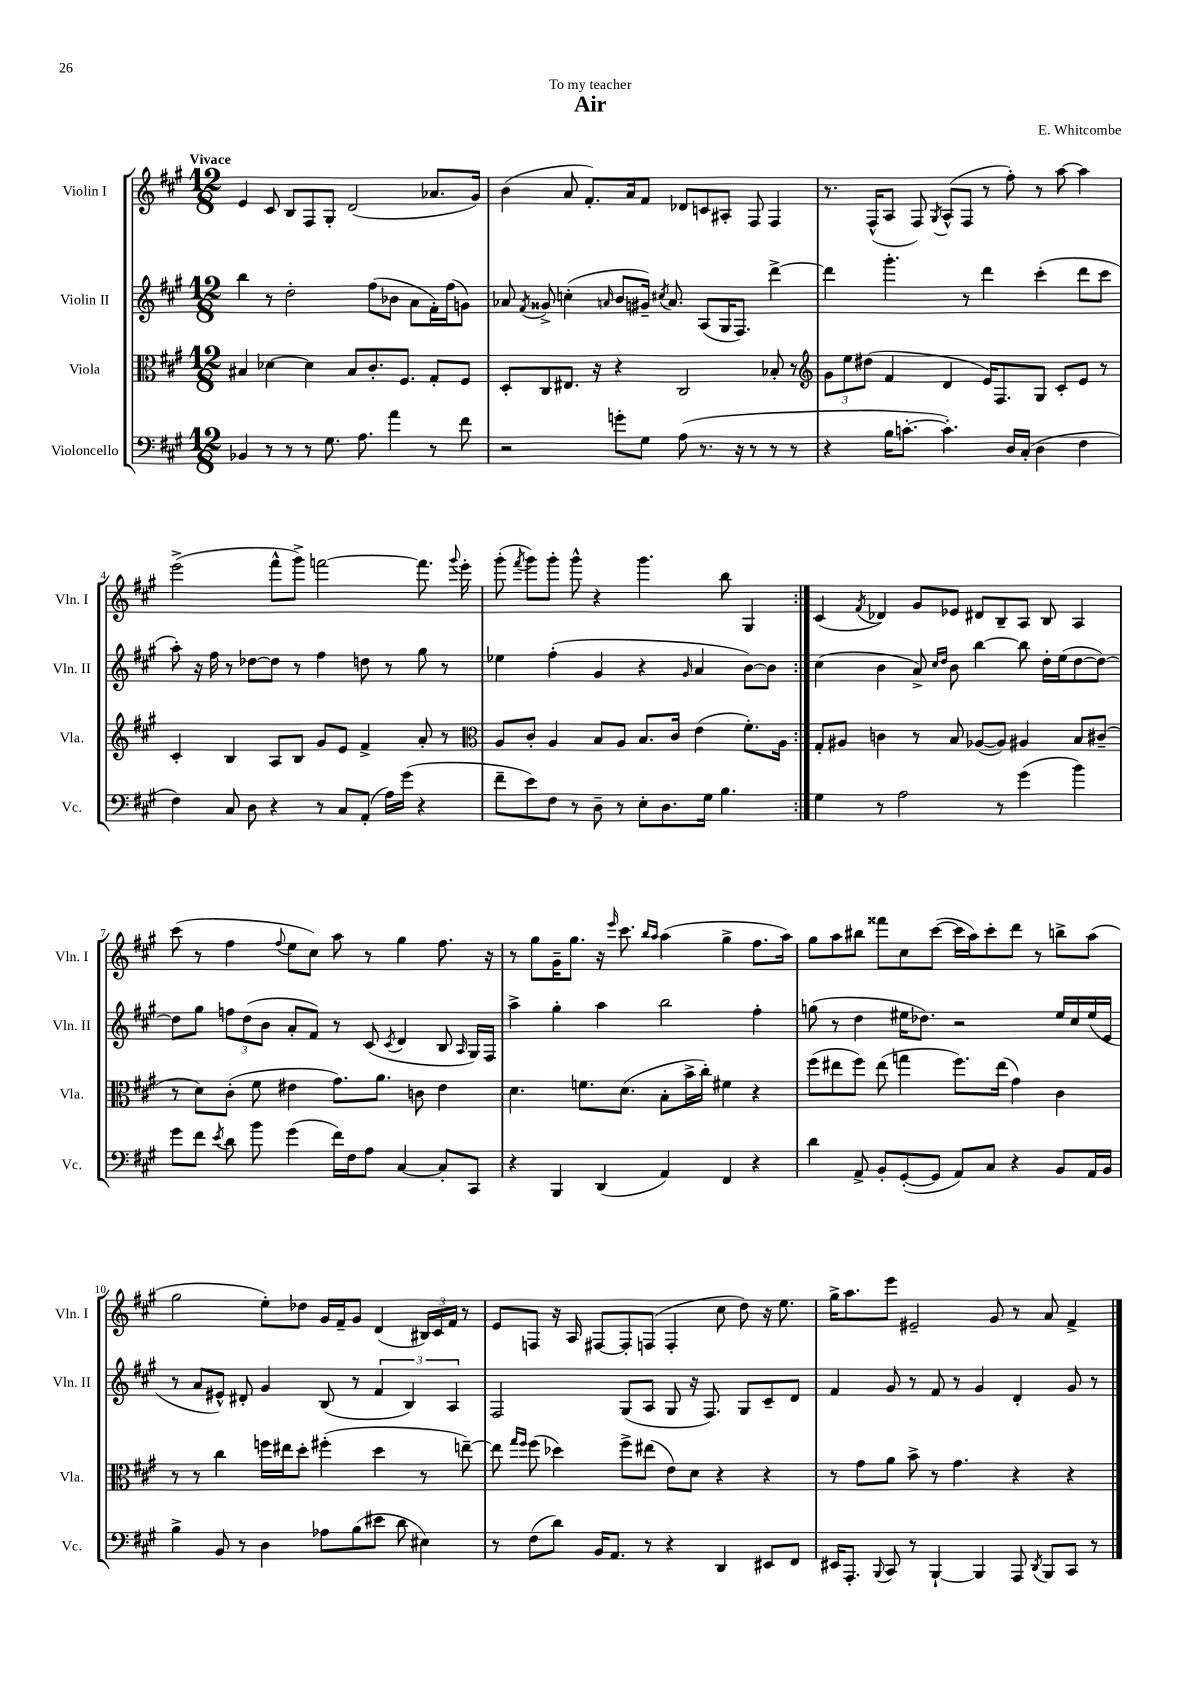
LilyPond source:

\header { title = "Air" composer = "E. Whitcombe" dedication = "To my teacher" }
<<
\new StaffGroup <<
\new Staff = "s0" \with { instrumentName = "Violin I" shortInstrumentName = "Vln. I" } {
    \clef treble \key a \major \numericTimeSignature \time 12/8 \tempo "Vivace"
    \autoBeamOff \repeat volta 2 { e'4 cis'8 b8[ fis8 gis8]-. d'2( aes'8.[ gis'16]) |
    b'4( a'8 fis'8.[-.) a'16 fis'8] des'8[ c'8 ais8]-. fis8 fis4 |
    r8. fis16[-^( a8] fis8) \acciaccatura { gis8 } a8[-^( fis8] r8 fis''8-.) r8 a''8~ a''4 |
    e'''2->( fis'''8[-^ gis'''8]->) f'''2~ f'''8. \appoggiatura { gis'''8 } e'''16-. |
    gis'''8-.( \acciaccatura { fis'''8 } gis'''8[) gis'''8]-. gis'''8-^ r4 gis'''4. b''8 gis4 | }
    cis'4( \acciaccatura { fis'8 } des'4) gis'8[ ees'8] dis'8[ b8-- a8] b8 a4 |
    cis'''8( r8 fis''4 \appoggiatura { fis''8 } e''8[ cis''8]) a''8 r8 gis''4 fis''8. r16 |
    r8 gis''8[ gis'16-- gis''8.] r16 \grace { e'''16 } cis'''8. \grace { b''16[ a''16] } a''4( gis''4-> fis''8.[ a''16]) |
    gis''8[ a''8 bis''8] fisis'''8[ cis''8 cis'''8]~( cis'''16[ a''16) cis'''8-. d'''8] r8 b''8[-> a''8]( |
    gis''2 e''8[-.) des''8] gis'16[ fis'16-- gis'8] d'4( \tuplet 3/2 { bis16[) cis'16 fis'16] } r8 |
    e'8[ f8] r16 a16 fis8[~ fis8-. f8]( f4-. cis''8 d''8) r16 e''8. |
    gis''16[-> a''8. e'''8] eis'2-- gis'8 r8 a'8 fis'4-> \bar "|." |
}
\new Staff = "s1" \with { instrumentName = "Violin II" shortInstrumentName = "Vln. II" } {
    \clef treble \key a \major \numericTimeSignature \time 12/8
    \autoBeamOff \repeat volta 2 { b''4 r8 d''2-. fis''8[( bes'8] a'8[ fis'16-.) fis''16( g'8]) |
    aes'8 \acciaccatura { fis'8 } gisis'8-> c''4-.( \grace { a'16 } b'8[ gis'16]--) \acciaccatura { cis''8 } a'8. a8[( gis16 fis8.]) d'''4~-> |
    d'''4 gis'''4.-. r8 d'''4 cis'''4-.( d'''8[ cis'''8] |
    a''8-.) r16 fis''16 r8 des''8[~ des''8] r8 fis''4 d''8 r8 gis''8 r8 |
    ees''4 fis''4-.( gis'4 r4 \grace { gis'16 } a'4 b'8[~) b'8] | }
    cis''4( b'4 a'8->) \grace { cis''16[ d''16] } b'8 b''4~ b''8 d''16[-. e''16( d''8~ d''8]~) |
    d''8[ gis''8] \tuplet 3/2 { f''8[ d''8( b'8] } a'8[-. fis'8]) r8 cis'8( \acciaccatura { cis'8 } d'4 b8 \grace { a16 } gis16[) fis16] |
    a''4-> gis''4-. a''4 b''2 fis''4-. |
    g''8( r8 d''4 eis''16[ des''8.]) r2 eis''16[ cis''16 eis''16( e'16] |
    r8 a'8[ eis'8]-^) dis'8-. gis'4 b8( r8 \tuplet 3/2 { fis'4 b4) a4 } |
    fis2 gis8[( a8] gis8 r16 fis8.) gis8[ cis'8-- d'8] |
    fis'4 gis'8 r8 fis'8 r8 gis'4 d'4-. gis'8 r8 \bar "|." |
}
\new Staff = "s2" \with { instrumentName = "Viola" shortInstrumentName = "Vla." } {
    \clef alto \key a \major \numericTimeSignature \time 12/8
    \autoBeamOff \repeat volta 2 { bis4 des'4~ des'4 bis8[ cis'8.-. fis8.] gis8[-. fis8] |
    d8[-. cis8 eis8.] r16 r4 cis2 bes8-. r8 |
    \clef treble \tuplet 3/2 { gis'8[ e''8 dis''8]( } fis'4 d'4 e'16[) fis8. gis8] cis'8[-. e'8] r8 |
    cis'4-. b4 a8[ b8] gis'8[ e'8] fis'4-> a'8-. r8 |
    \clef alto a8[ cis'8]-. a4 b8[ a8] b8.[ cis'16] e'4( fis'8.[-.) a16] | }
    gis8[-. ais8] c'4 r8 b8 aes8[~( aes8]) ais4 b8[ cis'8]--( |
    r8 d'8[) cis'8]-.( fis'8 eis'4 gis'8.[) a'8.] c'8 eis'4 |
    d'4. f'8.[ d'8.]( b8[-. b'16-> cis''16]-.) fis'4 r4 |
    fis''8[( eis''8 fis''8]) eis''8( g''4 fis''8.[) eis''16]( gis'4) cis'4 |
    r8 r8 cis''4 f''16[ eis''16 d''8]-. fis''4-.( d''4 r8 e''8~--) |
    e''8 \grace { gis''16[ fis''16] } fis''8( des''4) fis''8[-> eis''8]( e'8[) d'8] r4 r4 |
    r8 gis'8[ a'8] b'8-> r8 gis'4. r4 r4 \bar "|." |
}
\new Staff = "s3" \with { instrumentName = "Violoncello" shortInstrumentName = "Vc." } {
    \clef bass \key a \major \numericTimeSignature \time 12/8
    \autoBeamOff \repeat volta 2 { bes,4 r8 r8 r8 gis8. a8. a'4 r8 fis'8 |
    r2 g'8[-. gis8] a8( r8. r16 r8 r8 r8 |
    r4 b16[ c'8.]~-. c'4.-.) d16[ cis16]-.( d4 fis4 |
    fis4) cis8 d8 r4 r8 cis8[ a,8]-.( a16[) gis'16]( r4 |
    fis'8[-- e'8) fis8] r8 d8-- r8 e8[-. d8. gis16] b4. | }
    gis4 r8 a2 r8 gis'4( b'4) |
    gis'8[ fis'8] \acciaccatura { e'8 } d'8 b'8 gis'4( fis'16[) fis16 a8] cis4~ cis8[-. cis,8] |
    r4 b,,4 d,4( a,4) fis,4 r4 |
    d'4 a,8-> b,8[-. gis,8~-.( gis,8] a,8[) cis8] r4 b,8[ a,16 b,16] |
    b4-> b,8 r8 d4 aes8[ b8( eis'8] d'8 eis4) |
    r8 fis8[( d'8]) b,16[ a,8.] r8 r4 d,4 eis,8[ fis,8] |
    eis,16[ a,,8.]-. \appoggiatura { b,,8 } cis,8 r8 b,,4~-! b,,4 a,,8 \acciaccatura { d,8 } b,,8[ cis,8] r8 \bar "|." |
}
>>
>>
